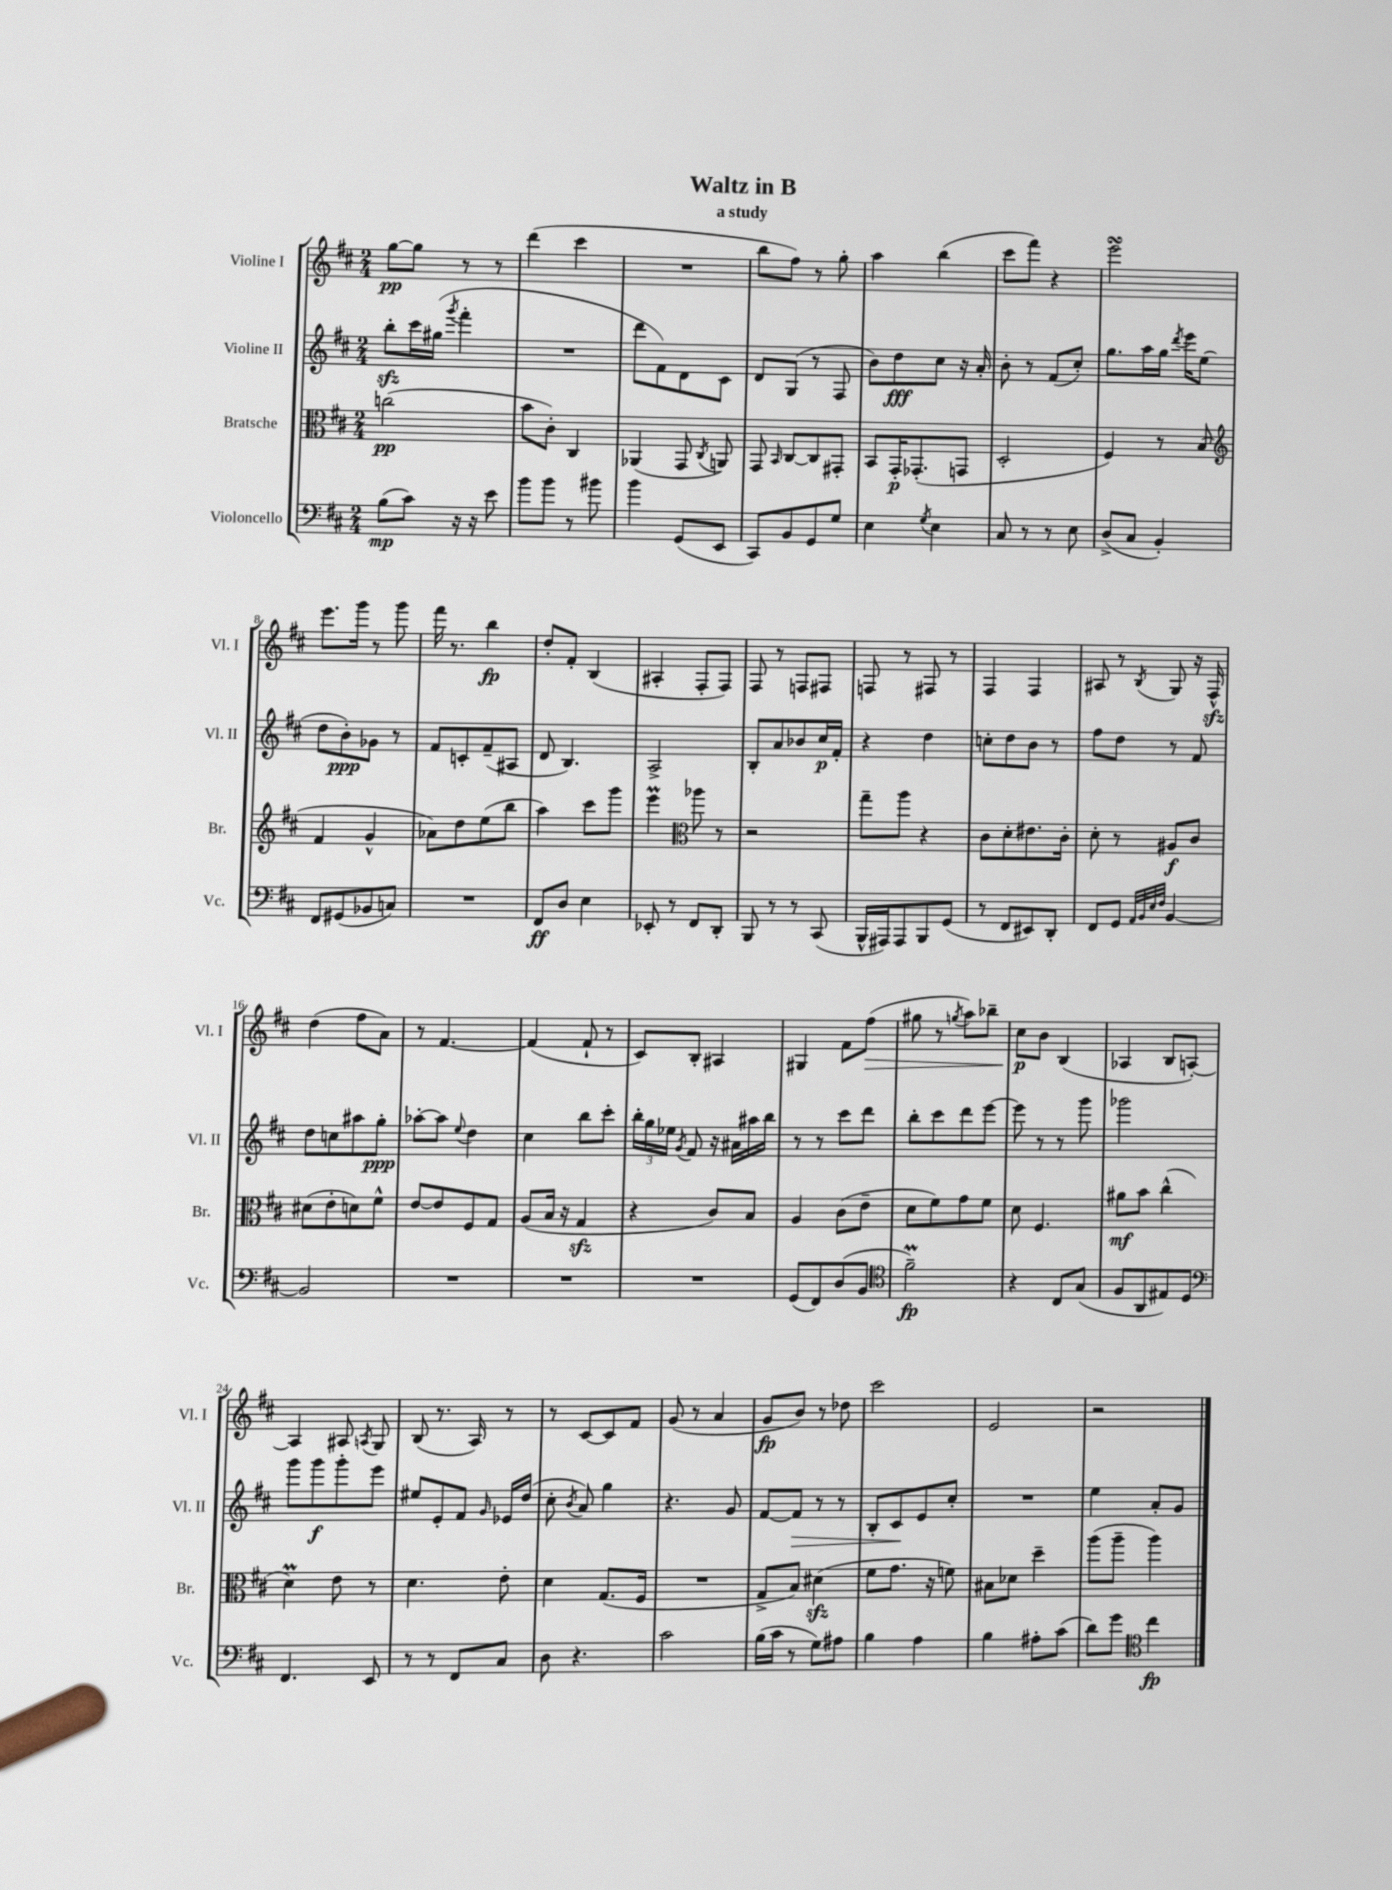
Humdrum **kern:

**kern	**kern	**kern	**kern
*staff4	*staff3	*staff2	*staff1
*clefF4	*clefC3	*clefG2	*clefG2
*k[f#c#]	*k[f#c#]	*k[f#c#]	*k[f#c#]
*M2/4	*M2/4	*M2/4	*M2/4
(8B	(2cc	8bb'	[8gg
8c#)	.	16ccc#	8gg]
.	.	(16gg#	.
.	.	8qggg	.
16r	.	4fff#'	8r
16r	.	.	.
8e	.	.	8r
=	=	=	=
8b	8b	2r	(4ddd
8b	8c#')	.	.
8r	4C#	.	4ccc#
8b#	.	.	.
=	=	=	=
4b	(4AA-	8ddd	2r
.	.	8f#)	.
(8GG	8GG	8d	.
.	8qC#	.	.
8EE	8AA)	8c#	.
=	=	=	=
8CC#)	8GG	8d	8bb
.	16qqBB	.	.
8BB	[8C#	(8G	8ff#)
8GG	8C#]	8r	8r
8G	8GG#'	8F#	8gg'
=	=	=	=
4E	8BB	8b)	4aa
.	16GG'	8dd	.
.	(8.GG-'	.	.
8qG	.	.	.
4E	.	8cc#	(4bb
.	8GG	16r	.
.	.	16a'	.
=	=	=	=
8C#	2D'	8b'	8ccc#
8r	.	8r	8fff#)
8r	.	(8f#	4r
8E	.	8cc#')	.
=	=	=	=
(8D^	4F#)	8.gg	2eee
8C#	.	.	.
.	.	16aa	.
4BB')	8r	16gg	.
.	.	8qddd	.
.	.	16eee	.
.	(8B	(8ee	.
=	=	=	=
*	*clefG2	*	*
8FF#	4f#	8dd	8.eee
(8GG#	.	8b')	.
.	.	.	16ggg
8BB-	4g^^	8g-	8r
8C)	.	8r	8ggg
=	=	=	=
2r	8a-)	8f#	16fff#
.	.	.	8.r
.	8dd	8c'	.
.	(8ee	(8f#~	4bb
.	8bb	8A#	.
=	=	=	=
8FF#	4aa)	8d	8dd'
8D	.	4.B)	8f#'
4E	8ccc#	.	(4B
.	8ggg	.	.
=	=	=	=
8EE-'	4eee	2A^	4A#'
8r	.	.	.
*	*clefC3	*	*
8FF#	8aa-	.	8F#'
8DD'	8r	.	8F#)
=	=	=	=
8BBB	2r	8B'	8F#
8r	.	8a	8r
8r	.	8b-	8F
(8CC#	.	16cc#	8F#
.	.	16f#'	.
=	=	=	=
16BBB^^	8gg~	4r	8F
16AAA#)	.	.	.
8AAA#	8aa	.	8r
8BBB	4r	4dd	8F#
(8GG	.	.	8r
=	=	=	=
8r	8c#	8cc'	4F#
8FF#	8d'	8dd	.
8EE#)	8.e#	8b	4F#
8DD'	.	8r	.
.	16c#'	.	.
=	=	=	=
8FF#	8d'	8ff#	8A#
8GG	8r	8dd	8r
32qqAA	.	.	.
32qqBB	.	.	.
32qqE	.	.	.
32qqF#	.	.	8qB
[4BB	8A#	8r	8G
.	8c#	8f#	16r
.	.	.	16F#^^
=	=	=	=
2BB]	(8d#	8dd	(4dd
.	8e'	8cc	.
.	8d)	8aa#	8ff#
.	8f#^^	8gg'	8a)
=	=	=	=
2r	[8e	[8aa-'	8r
.	8e]	8aa-]	[4.f#
.	.	8qqee	.
.	8F#	4dd	.
.	8G	.	.
=	=	=	=
2r	(8A	4cc#	(4f#]
.	16B	.	.
.	16r	.	.
.	4G	8bb	8f#`
.	.	8ccc#'	8r
=	=	=	=
2r	4r	24bb'	8c#)
.	.	24gg	.
.	.	24ee-	.
.	.	8qg	.
.	.	8f#	8B'
.	8c#)	16r	4A#
.	.	16a#	.
.	8B	16aa#	.
.	.	16bb	.
=	=	=	=
(8GG	4A	8r	4G#
8FF#)	.	8r	.
(8D	(8c#	8ccc#	8f#
8BB	8e~	8ddd	(8ff#
=	=	=	=
*clefC4	*	*	*
2f#~)	8d	8bb'	8gg#
.	8f#)	8ccc#	8r
.	.	.	8qgg
.	8g	8ddd	8aa)
.	8f#	[8eee	8bb-~
=	=	=	=
4r	8d	8eee]	8cc#
.	4.F#	8r	8b
8C#	.	8r	(4B
(8G	.	8ggg	.
=	=	=	=
8F#	8a#	2ggg-	4A-
8AA	8b	.	.
8E#)	(4cc#^^	.	8B
8D	.	.	[8A')
=	=	=	=
*clefF4	*	*	*
4.FF#	4d)	8ggg	4A]
.	.	8ggg	.
.	8e	8ggg'	8A#
.	.	.	8qA
8EE	8r	8eee	8G
=	=	=	=
8r	4.d	8ee#	(8B
8r	.	8e'	8.r
8FF#	.	8f#	.
.	.	.	16A)
.	.	16qqg	.
8C#	8e'	16e-	8r
.	.	(16dd	.
=	=	=	=
8D	4d	8cc#'	8r
.	.	8qb	.
4.r	.	8a)	[8c#
.	(8.G	4gg	8c#]
.	.	.	8f#
.	16F#	.	.
=	=	=	=
2c#	2r	4.r	(8g
.	.	.	8r
.	.	.	4a
.	.	8g	.
=	=	=	=
(16B	8G^	[8f#	8g
16c#	.	.	.
8r	8B)	8f#]	8b)
8G)	(4d#	8r	8r
8A#	.	8r	8dd-
=	=	=	=
4B	8f#	8B'	2ccc#
.	8.g	8c#	.
4A	.	8e	.
.	16r	.	.
.	8f)	8cc#'	.
=	=	=	=
4B	8B#	2r	2e
.	8d-	.	.
8A#'	4dd~	.	.
(8c#	.	.	.
=	=	=	=
8d)	(8aa	4ee	2r
8g	8aa~	.	.
*clefC4	*	*	*
4cc#	4aa)	8a'	.
.	.	8g	.
==	==	==	==
*-	*-	*-	*-
